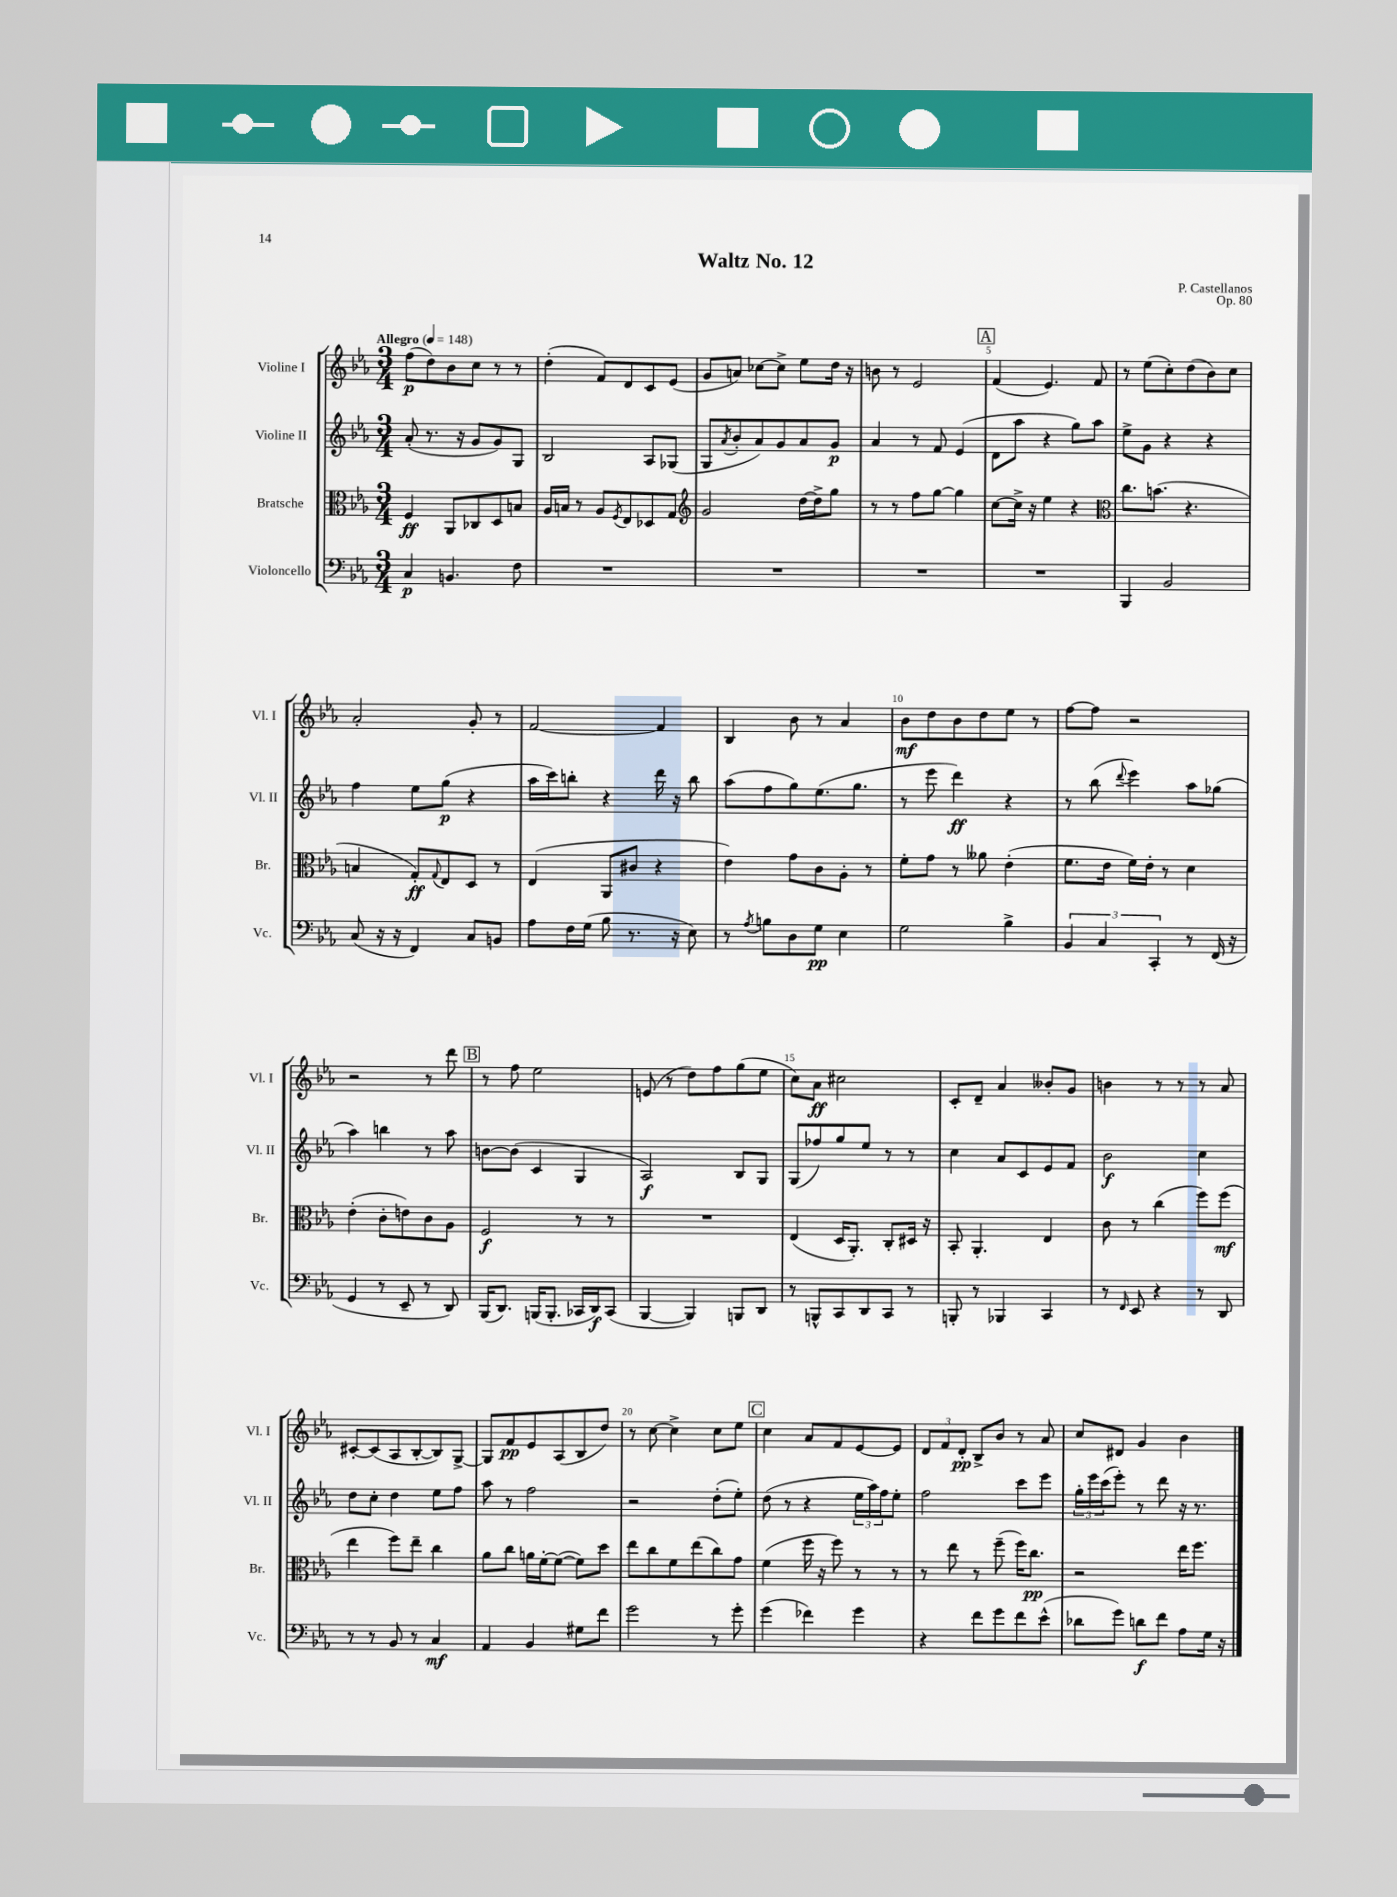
\header { title = "Waltz No. 12" composer = "P. Castellanos" opus = "Op. 80" }
<<
\new StaffGroup <<
\new Staff = "s0" \with { instrumentName = "Violine I" shortInstrumentName = "Vl. I" } {
    \clef treble \key ees \major \numericTimeSignature \time 3/4 \tempo "Allegro" 4 = 148
    f''8\p( d''8) bes'8 c''8 r8 r8 |
    d''4-.( f'8) d'8 c'8 ees'8( |
    g'8 a'8) ces''8~ ces''8-> ees''8 d''16 r16 |
    b'8 r8 ees'2 |
    \mark \markup { \box "A" } f'4( ees'4.) f'8 |
    r8 ees''8( c''8-.) d''8( bes'8) c''8 |
    aes'2-. g'8-. r8 |
    f'2~ f'4 |
    bes4 bes'8 r8 aes'4 |
    bes'8\mf d''8 bes'8 d''8 ees''8 r8 |
    f''8~ f''8 r2 |
    r2 r8 d'''8 |
    \mark \markup { \box "B" } r8 f''8 ees''2 |
    e'8( r8 d''8) f''8 g''8( ees''8 |
    c''8) aes'8\ff cis''2 |
    c'8-. d'8-- aes'4 beses'8-. g'8 |
    b'4 r8 r8 r8 aes'8 |
    cis'8~-. cis'8( aes8 bes8~-. bes8) g8~-> |
    g8 f'8\pp ees'8 aes8( bes8 d''8) |
    r8 c''8~ c''4-> c''8 ees''8 |
    \mark \markup { \box "C" } c''4 aes'8 f'8 ees'8~ ees'8 |
    \tuplet 3/2 { d'8 f'8 d'8-.\pp } bes8-> bes'8 r8 aes'8 |
    c''8 dis'8 g'4 bes'4 \bar "|." |
}
\new Staff = "s1" \with { instrumentName = "Violine II" shortInstrumentName = "Vl. II" } {
    \clef treble \key ees \major \numericTimeSignature \time 3/4
    aes'8-.( r8. r16 g'8 g'8) g8 |
    bes2 aes8 ges8( |
    g8 \acciaccatura { aes'8 } bes'8-. aes'8) g'8 aes'8 g'8\p |
    aes'4 r8 f'8 ees'4( |
    \mark \markup { \box "A" } d'8 aes''8 r4 g''8) aes''8 |
    ees''8-> g'8 r4 r4 |
    f''4 ees''8 g''8\p( r4 |
    aes''16 c'''16) b''8-. r4 d'''16 r16 b''8 |
    aes''8( f''8 g''8) ees''8.( g''8. |
    r8 ees'''8 d'''4\ff) r4 |
    r8 bes''8( \appoggiatura { d'''8 } ees'''4) aes''8 ges''8( |
    aes''4) b''4 r8 aes''8 |
    \mark \markup { \box "B" } b'8~ b'8( c'4 g4 |
    aes2\f) bes8 g8 |
    g8( fes''8) g''8 ees''8 r8 r8 |
    c''4 aes'8 c'8 ees'8 f'8 |
    bes'2\f c''4 |
    d''8 c''8-. d''4 ees''8 f''8 |
    aes''8 r8 f''2 |
    r2 d''8-.( ees''8-.) |
    \mark \markup { \box "C" } d''8( r8 r4 \tuplet 3/2 { ees''16 aes''16) f''16 } ees''8-. |
    f''2 c'''8 ees'''8 |
    \tuplet 3/2 { g''16-. ees'''16 c'''16( } ees'''8-.) r8 d'''8 r16 r8. \bar "|." |
}
\new Staff = "s2" \with { instrumentName = "Bratsche" shortInstrumentName = "Br." } {
    \clef alto \key ees \major \numericTimeSignature \time 3/4
    f4\ff aes,8 ces8 d8 b8 |
    aes16 b16 r8 aes8 \acciaccatura { f8 } ees8 des8 g8 |
    \clef treble g'2 d''16~ d''16-> g''8 |
    r8 r8 f''8 g''8~ g''4 |
    \mark \markup { \box "A" } c''8~ c''16-> r16 ees''4 r4 |
    \clef alto c''8. b'8.( r4. |
    b4 g8-.\ff) \appoggiatura { g8 } ees8 d8 r8 |
    ees4( aes,8 cis'8 r4 |
    ees'4) g'8 c'8 aes8-. r8 |
    f'8-. g'8 r8 aeses'8 ees'4-.( |
    f'8. ees'16 f'16) ees'16-. r8 d'4 |
    ees'4-.( c'8-. e'8) c'8 aes8 |
    \mark \markup { \box "B" } f2\f r8 r8 |
    R2. |
    ees4( d16 aes,8.-.) c8-. dis16 r16 |
    bes,8-. aes,4.-. ees4 |
    c'8 r8 c''4( f''8) f''8\mf( |
    ees''4 f''8) ees''8-- c''4 |
    aes'8 c''8 a'16 f'16~-. f'8~( f'8) d''8 |
    ees''8 c''8 f'8 ees''8( c''8) g'8 |
    \mark \markup { \box "C" } f'4( f''16 r16 f''8) r8 r8 |
    r8 ees''8 r8 f''8--( f''16) c''8.\pp |
    r2 ees''16 f''8. \bar "|." |
}
\new Staff = "s3" \with { instrumentName = "Violoncello" shortInstrumentName = "Vc." } {
    \clef bass \key ees \major \numericTimeSignature \time 3/4
    c4\p b,4. f8 |
    R2. |
    R2. |
    R2. |
    \mark \markup { \box "A" } R2. |
    bes,,4 bes,2 |
    c8( r16 r16 f,4) c8 b,8 |
    aes8 f16 g16( bes8 r8. r16 ees8) |
    r8 \acciaccatura { aes8 } b8 d8 g8\pp ees4 |
    g2 bes4-> |
    \tuplet 3/2 { bes,4 c4 c,4-. } r8 f,16( r16 |
    g,4 r8 ees,8-- r8 d,8) |
    \mark \markup { \box "B" } bes,,16( d,8.) b,,16( b,,8.-. ces,16 d,16\f) ces,8( |
    bes,,4~ bes,,4) b,,8 d,8 |
    r8 b,,8-^ c,8 d,8 c,8 r8 |
    b,,8-. r8 bes,,4 c,4 |
    r8 \grace { f,16 } ees,8 r4 r8 d,8 |
    r8 r8 bes,8 r8 c4\mf |
    aes,4 bes,4 gis8 f'8 |
    g'2 r8 g'8-. |
    \mark \markup { \box "C" } g'4( fes'4) g'4 |
    r4 f'8 g'8 f'8 ees'8-^( |
    des'8 g'8) d'8\f f'8 aes8 g16 r16 \bar "|." |
}
>>
>>
\layout { \context { \Score \override BarNumber.break-visibility = ##(#f #t #t) barNumberVisibility = #(every-nth-bar-number-visible 5) } }
